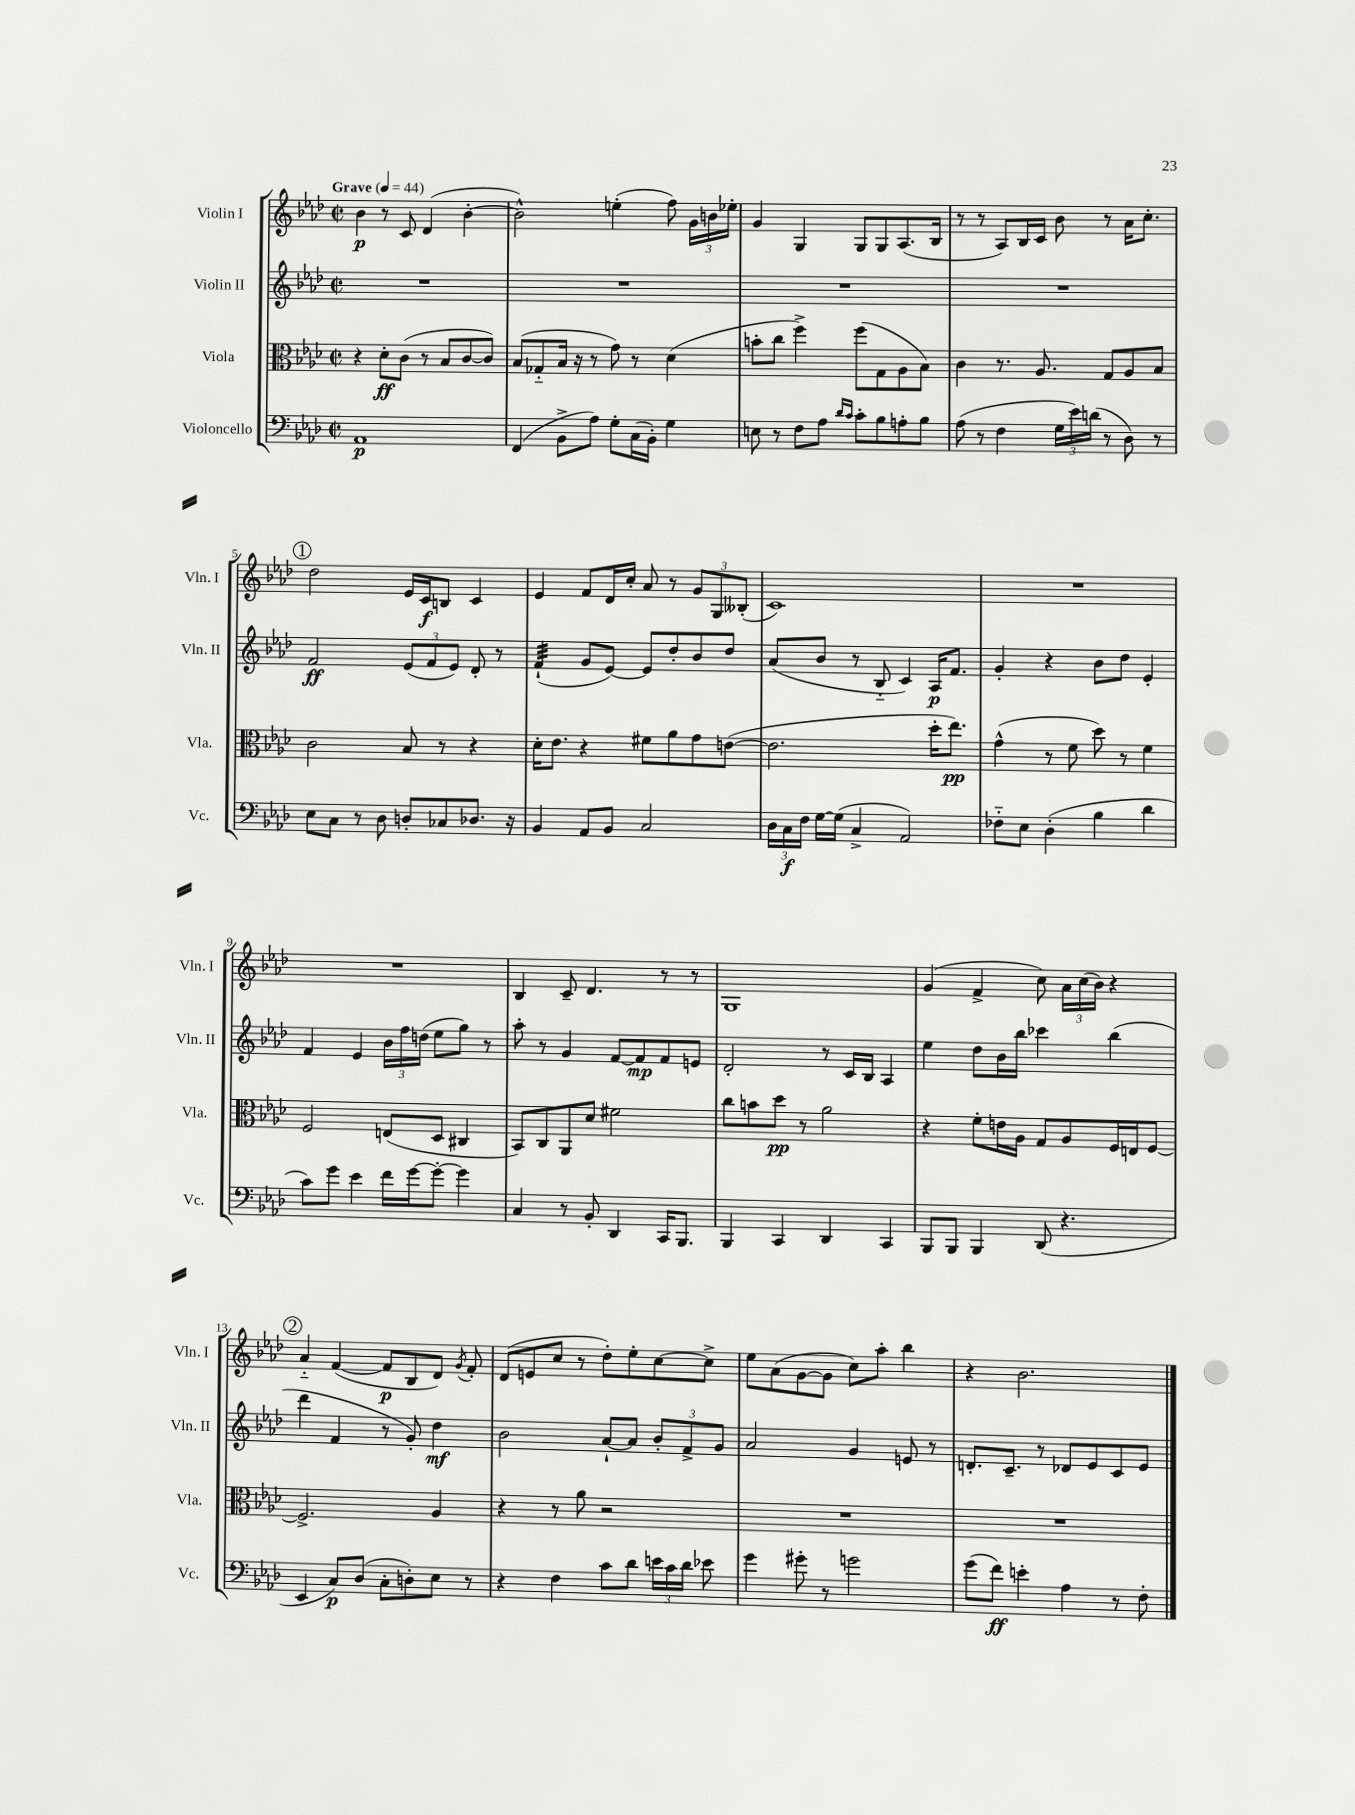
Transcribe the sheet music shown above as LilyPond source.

<<
\new StaffGroup <<
\new Staff = "s0" \with { instrumentName = "Violin I" shortInstrumentName = "Vln. I" } {
    \clef treble \key aes \major \defaultTimeSignature \time 2/2 \tempo "Grave" 4 = 44
    \autoBeamOff bes'4\p r8 c'8 des'4( bes'4~-. |
    bes'2-^) e''4-.( f''8) \tuplet 3/2 { g'16[ b'16 ees''16]-. } |
    g'4 g4 g8[ g8 aes8.( bes16] |
    r8 r8 aes8[) bes16 c'16] bes'8 r8 aes'16[ c''8.]-. |
    \mark \markup { \circle "1" } des''2 ees'16[ c'16\f b8] c'4 |
    ees'4 f'8[ des'16 c''16]-. aes'8 r8 \tuplet 3/2 { g'8[ g8 beses8]-.( } |
    c'1) |
    R1 |
    R1 |
    bes4 c'8-- des'4. r8 r8 |
    g1 |
    g'4( f'4-> c''8) \tuplet 3/2 { aes'16[ c''16( bes'16]) } r4 |
    \mark \markup { \circle "2" } aes'4-_ f'4~( f'8[\p bes8 des'8]) \acciaccatura { g'8 } f'8-. |
    des'8[( e'8 c''8] r8 des''8[-.) ees''8-. c''8~ c''8]-> |
    ees''8[ aes'8( g'8~ g'8] c''8[) aes''8]-. bes''4 |
    r4 bes'2. \bar "|." |
}
\new Staff = "s1" \with { instrumentName = "Violin II" shortInstrumentName = "Vln. II" } {
    \clef treble \key aes \major \defaultTimeSignature \time 2/2
    \autoBeamOff R1 |
    R1 |
    R1 |
    R1 |
    \mark \markup { \circle "1" } f'2\ff \tuplet 3/2 { ees'8[( f'8 ees'8]) } des'8-. r8 |
    f'4:32-!( g'8[ ees'8]~) ees'8[ des''8-. bes'8 des''8] |
    aes'8[( bes'8] r8 bes8-_ c'4) aes16[\p f'8.] |
    g'4-. r4 bes'8[ des''8] ees'4-. |
    f'4 ees'4 \tuplet 3/2 { bes'16[ f''16 d''16]( } ees''8[ g''8]) r8 |
    aes''8-. r8 g'4 f'8[~ f'8\mp f'8 e'8] |
    des'2-. r8 c'16[ bes16] aes4 |
    ees''4 des''8[ bes'16 bes''16] ces'''4 bes''4( |
    \mark \markup { \circle "2" } des'''4 f'4 r8 g'8-.) des''4\mf |
    bes'2 aes'8[~-! aes'8] \tuplet 3/2 { bes'8[-. f'8-> g'8] } |
    aes'2 g'4 e'8 r8 |
    d'8.[-. c'8.]-- r8 des'8[ ees'8 c'8 ees'8] \bar "|." |
}
\new Staff = "s2" \with { instrumentName = "Viola" shortInstrumentName = "Vla." } {
    \clef alto \key aes \major \defaultTimeSignature \time 2/2
    \autoBeamOff r4 des'8[-.\ff c'8]( r8 bes8[ c'8~ c'8]) |
    bes8[( ges8-_ bes16] r16 r8 g'8) r8 des'4( |
    b'8[-. c''8] f''4->) f''8[( g8 aes8 bes8]) |
    c'4 r8. aes8. g8[ aes8 bes8] |
    \mark \markup { \circle "1" } c'2 bes8 r8 r4 |
    des'16[-. ees'8.] r4 fis'8[ aes'8 g'8 e'8]~( |
    e'2. des''16[-. ees''8.]\pp) |
    g'4-^( r8 f'8 des''8) r8 f'4 |
    f2 e8[( des8] cis4 |
    bes,8[) c8 aes,8 des'8] fis'2 |
    c''8[ b'8 des''8]\pp r8 aes'2 |
    r4 f'8[-. e'16 aes16] g8[ aes8 f16 e16 f8]~ |
    \mark \markup { \circle "2" } f2.-> aes4 |
    r4 r8 aes'8 r2 |
    R1 |
    R1 \bar "|." |
}
\new Staff = "s3" \with { instrumentName = "Violoncello" shortInstrumentName = "Vc." } {
    \clef bass \key aes \major \defaultTimeSignature \time 2/2
    \autoBeamOff aes,1\p |
    f,4( bes,8[-> aes8]) g8[-. c16( bes,16]-.) g4 |
    e8 r8 f8[ aes8] \grace { des'16[ c'16] } c'8[-. bes8 a8-. bes8] |
    aes8( r8 f4 \tuplet 3/2 { g16[ ees'16) d'16]( } r8 des8) r8 |
    \mark \markup { \circle "1" } ees8[ c8] r8 des8 d8[-. ces8 des8.] r16 |
    bes,4 aes,8[ bes,8] c2 |
    \tuplet 3/2 { des16[ c16\f f16] } g16[~ g16]( c4-> aes,2) |
    fes8[-_ ees8] des4-.( bes4 des'4 |
    c'8[) g'8] ees'4 f'16[ g'16~ g'8]~-. g'4 |
    c4 r8 bes,8-. des,4 c,16[ bes,,8.] |
    bes,,4 c,4 des,4 c,4 |
    bes,,8[ bes,,8] bes,,4 des,8( r4. |
    \mark \markup { \circle "2" } ees,4 c8[\p) des8]( c8[-. d8-.) ees8] r8 |
    r4 f4 c'8[ des'8] \tuplet 3/2 { e'16[ c'16 des'16] } ees'8 |
    g'4 gis'8-. r8 g'2 |
    g'8[( f'8]\ff) e'4-. aes4 r8 f8-. \bar "|." |
}
>>
>>
